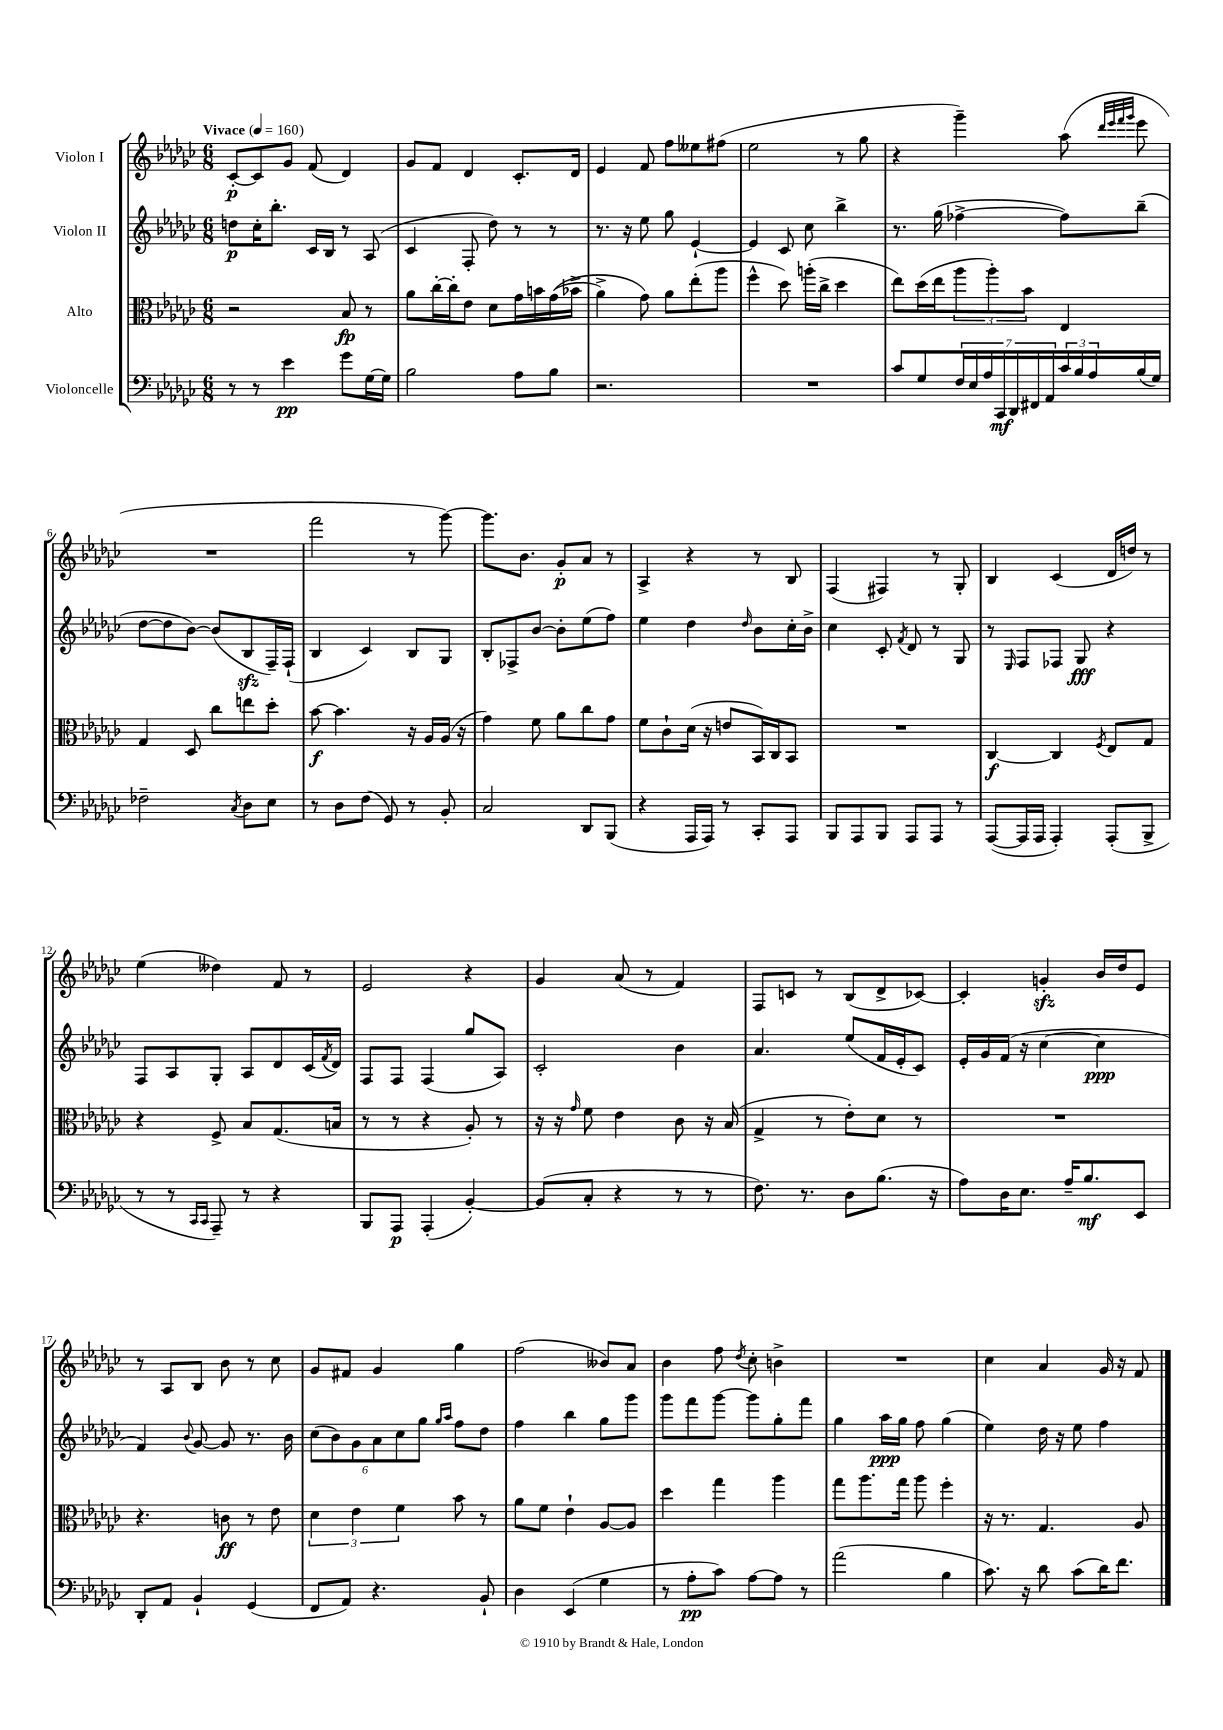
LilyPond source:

<<
\new StaffGroup <<
\new Staff = "s0" \with { instrumentName = "Violon I" } {
    \clef treble \key ges \major \numericTimeSignature \time 6/8 \tempo "Vivace" 4 = 160
    ces'8~-.\p ces'8 ges'8 f'8( des'4) |
    ges'8 f'8 des'4 ces'8.-. des'16 |
    ees'4 f'8 f''8 eeses''8 fis''8( |
    ees''2 r8 ges''8 |
    r4 ges'''4--) aes''8( \grace { des'''32 ees'''32 f'''32 ges'''32 } ees'''8 |
    R2. |
    f'''2 r8 ges'''8~) |
    ges'''8. bes'8. ges'8-.\p aes'8 r8 |
    aes4-> r4 r8 bes8 |
    f4( fis4) r8 ges8-. |
    bes4 ces'4( des'16 d''16) r8 |
    ees''4( deses''4) f'8 r8 |
    ees'2 r4 |
    ges'4 aes'8( r8 f'4) |
    f8 c'8 r8 bes8( des'8-> ces'8~) |
    ces'4-. g'4-.\sfz bes'16 des''16 ees'8 |
    r8 aes8 bes8 bes'8 r8 ces''8 |
    ges'8 fis'8 ges'4 ges''4 |
    f''2( beses'8) aes'8 |
    bes'4 f''8 \acciaccatura { des''8 } ces''8-. b'4-> |
    R2. |
    ces''4 aes'4 ges'16 r16 f'8 \bar "|." |
}
\new Staff = "s1" \with { instrumentName = "Violon II" } {
    \clef treble \key ges \major \numericTimeSignature \time 6/8
    d''8\p ces''16-. bes''8.-. ces'16 bes16 r8 aes8( |
    ces'4 f8-. des''8) r8 r8 |
    r8. r16 ees''8 ges''8 ees'4~-! |
    ees'4 ces'8 ces''8 bes''4-> |
    r8. ges''16( fes''4~-> fes''8) bes''8--( |
    des''8~ des''8 bes'8~) bes'8( bes8\sfz f16--) f16-!( |
    bes4 ces'4) bes8 ges8 |
    bes8-. fes8-> bes'8~ bes'8-. ees''8( f''8) |
    ees''4 des''4 \grace { des''16 } bes'8 ces''16-. bes'16-> |
    ces''4 ces'8-. \acciaccatura { f'8 } des'8 r8 ges8 |
    r8 \grace { ees16 } f8 fes8 ges8\fff r4 |
    f8 aes8 ges8-. aes8 des'8 ces'16( \acciaccatura { f'8 } des'16) |
    f8 f8 f4( ges''8 aes8) |
    ces'2-. bes'4 |
    aes'4. ees''8( f'16 ees'16-. ces'8) |
    ees'16-. ges'16 f'16( r16 ces''4~ ces''4\ppp |
    f'4) \appoggiatura { bes'8 } ges'8~ ges'8 r8. bes'16 |
    \tuplet 6/4 { ces''8( bes'8) ges'8 aes'8 ces''8 ges''8 } \grace { ges''16 aes''16 } f''8 des''8 |
    f''4 bes''4 ges''8 ges'''8 |
    ges'''8 f'''8 ges'''8~ ges'''8 ges''8-. f'''8 |
    ges''4 aes''16\ppp ges''16 f''8 ges''4( |
    ees''4) des''16 r16 ees''8 f''4 \bar "|." |
}
\new Staff = "s2" \with { instrumentName = "Alto" } {
    \clef alto \key ges \major \numericTimeSignature \time 6/8
    r2 bes8\fp r8 |
    aes'8 ces''16~-. ces''16-. ees'8 des'8 ges'16 b'16 ges'16(\( bes'16-> |
    aes'4->) ges'8\) aes'8 ees''8-.( aes''8 |
    f''4-^ des''8) a''16-.( ces''16-> des''4 |
    ees''8) des''16( ees''16 \tuplet 3/2 { aes''8 aes''8-.) bes'8 } ees4 |
    ges4 des8 ces''8 e''8 des''8-. |
    bes'8~\f bes'4. r16 aes16 aes16( r16 |
    ges'4) f'8 aes'8 ces''8 ges'8 |
    f'8 ces'8-! des'16( r16 e'8 bes,16) ces16 bes,8 |
    R2. |
    ces4~\f ces4 \acciaccatura { f8 } ees8 ges8 |
    r4 f8-> bes8 ges8.( b16 |
    r8 r8 r4 aes8-.) r8 |
    r16 r16 \grace { ges'16 } f'8 ees'4 ces'8 r16 bes16( |
    ges4-> r8 ees'8-.) des'8 r8 |
    R2. |
    r4. c'8\ff r8 ees'8 |
    \tuplet 3/2 { des'4 ees'4 f'4 } bes'8 r8 |
    aes'8 f'8 ees'4-! aes8~ aes8 |
    des''4 ges''4 aes''4 |
    ges''8 aes''8. ges''16 aes''8 f''4-. |
    r16 r8. ges4. aes8 \bar "|." |
}
\new Staff = "s3" \with { instrumentName = "Violoncelle" } {
    \clef bass \key ges \major \numericTimeSignature \time 6/8
    r8 r8 ees'4\pp ges'8 ges16~ ges16 |
    bes2 aes8 bes8 |
    r2. |
    R2. |
    ces'8 ges8 \tuplet 7/4 { f16 ees16 aes16 ces,16\mf des,16 fis,16 aes,16 } \tuplet 3/2 { ces'16 bes16 aes16 } bes16( ges16) |
    fes2-- \acciaccatura { ces8 } des8 ees8 |
    r8 des8 f8( ges,8) r8 bes,8-. |
    ces2 des,8 bes,,8( |
    r4 aes,,16 aes,,16) r8 ces,8-. aes,,8 |
    bes,,8 aes,,8 bes,,8 aes,,8 aes,,8 r8 |
    aes,,8~( aes,,16 aes,,16 aes,,4-.) aes,,8-.( bes,,8-> |
    r8 r8 \grace { ces,16 ces,16 } aes,,8--) r8 r4 |
    bes,,8 aes,,8\p aes,,4-.( bes,4~-.) |
    bes,8( ces8-. r4 r8 r8 |
    f8.) r8. des8 bes8.( r16 |
    aes8) des16 ees8. aes16-- bes8.\mf ees,8 |
    des,8-. aes,8 bes,4-! ges,4( |
    f,8 aes,8) r4. bes,8-! |
    des4 ees,4( ges4 |
    r8 aes8-.\pp ces'8) aes8~ aes8 r8 |
    aes'2( bes4 |
    ces'8.) r16 des'8 ces'8( des'16) f'8. \bar "|." |
}
>>
>>
